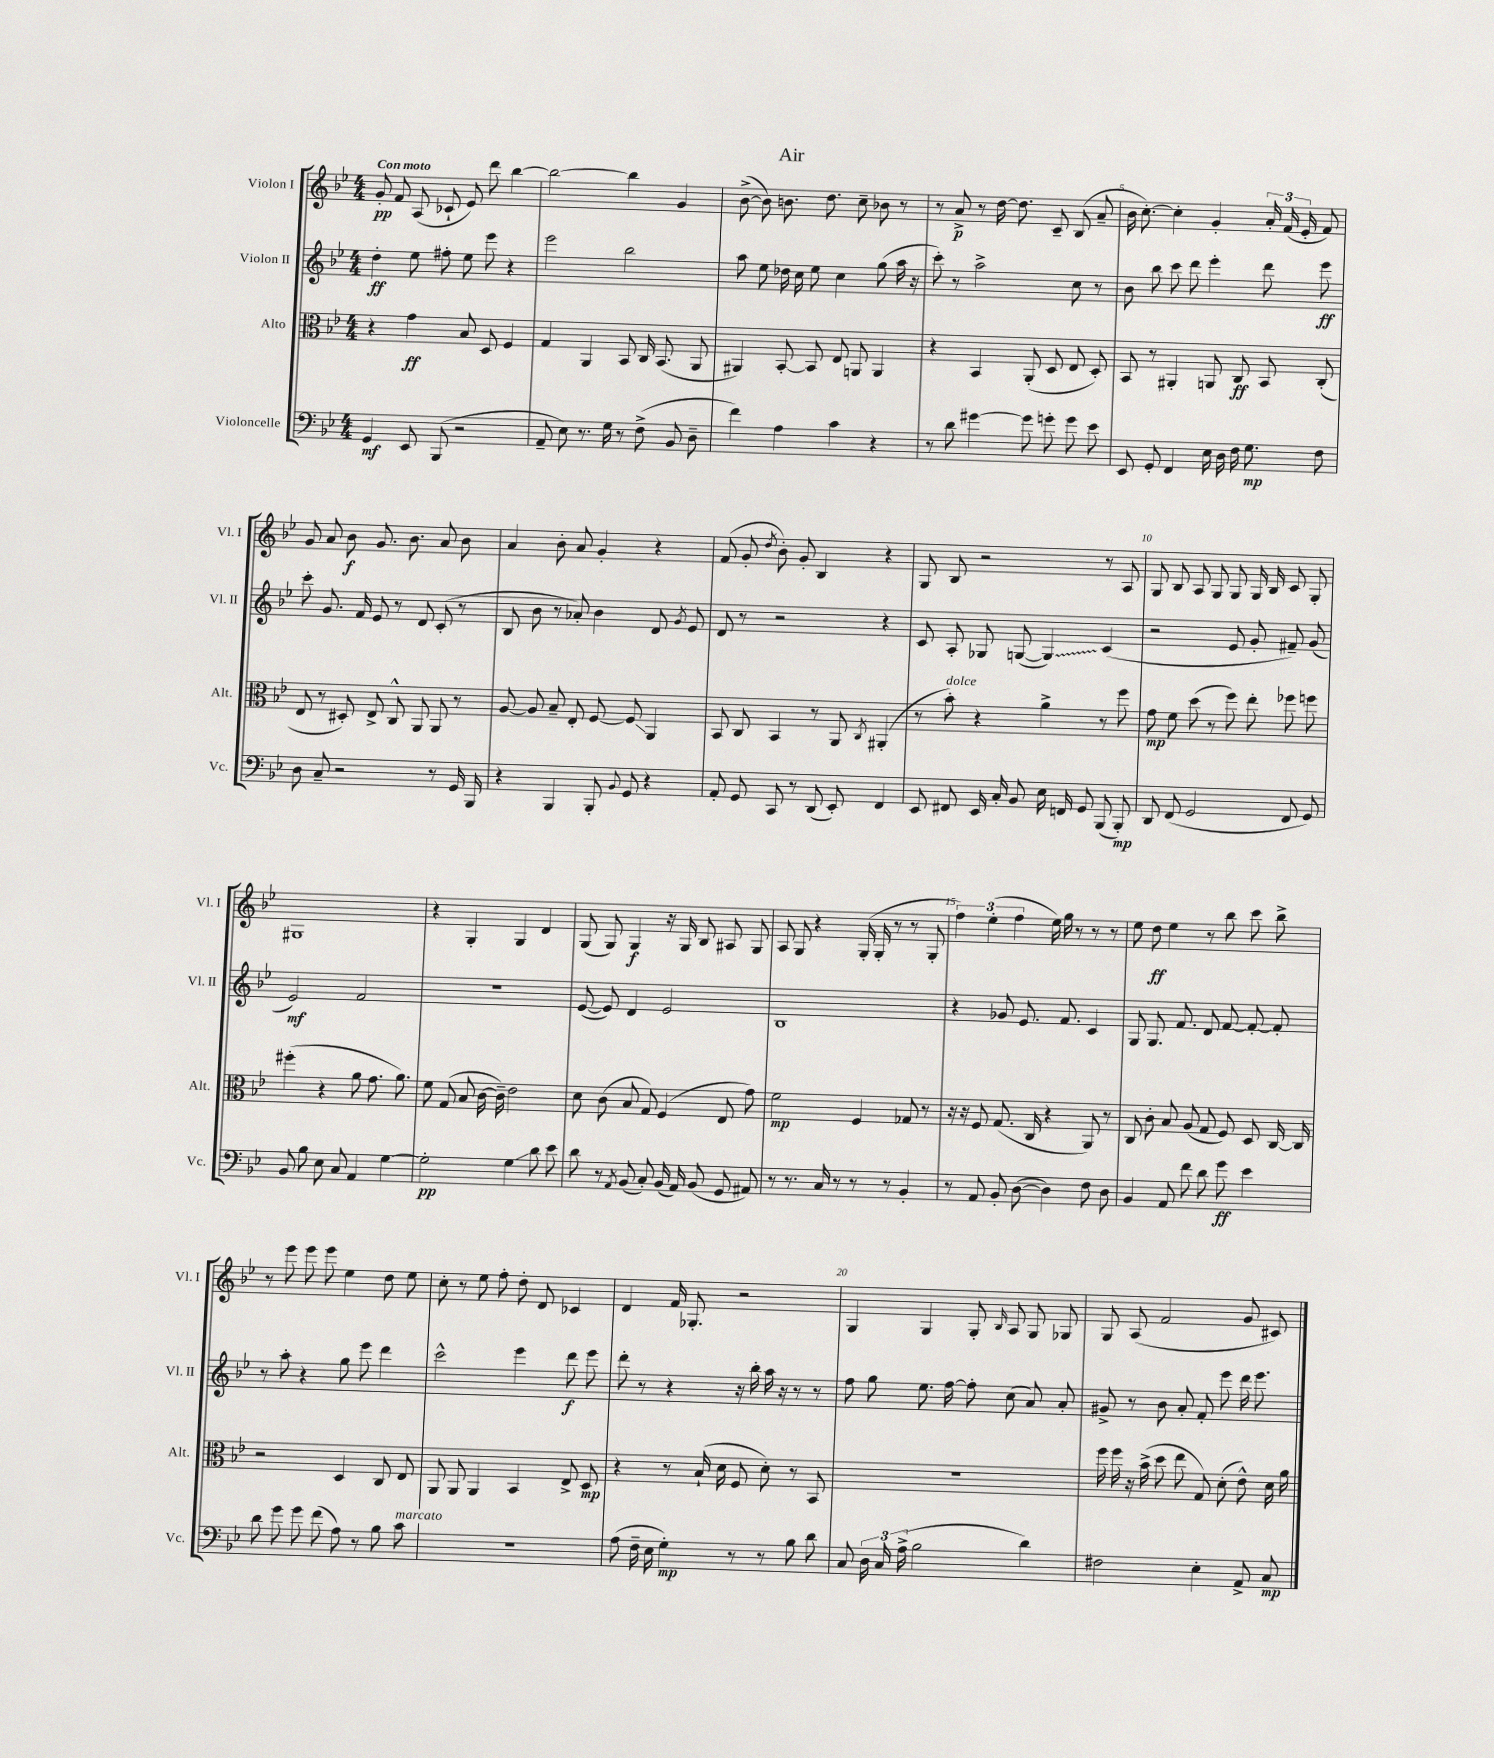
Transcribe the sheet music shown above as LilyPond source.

\header { title = "Air" }
<<
\new StaffGroup <<
\new Staff = "s0" \with { instrumentName = "Violon I" shortInstrumentName = "Vl. I" } {
    \clef treble \key bes \major \numericTimeSignature \time 4/4 \tempo "Con moto"
    \autoBeamOff g'8-.\pp f'8 a8( ces'8-! ees'8) d'''8 bes''4~ |
    bes''2~ bes''4 g'4 |
    bes'8~->( bes'8) b'8. d''8. c''8-- bes'8 r8 |
    r8 a'8->\p r8 d''16~ d''8. c'8-- bes8( a'8-- |
    bes'16 c''8.~-.) c''4-. g'4-. \tuplet 3/2 { a'16-. f'16( ees'16-. } f'8) |
    g'8 a'8 bes'8\f g'8. bes'8. a'8 bes'8 |
    a'4 bes'8-. a'8 g'4-. r4 |
    f'8( g'8-. \acciaccatura { d''8 } bes'8-.) g'8-. bes4 r4 |
    g8 bes8 r2 r8 a8 |
    g8 bes8 a8 g8 g8 g16 bes16 c'8 g8-. |
    gis1 |
    r4 g4-. g4 d'4 |
    g8( g8) g4\f r16 g16 bes8 ais8 g8 |
    a8 g8 r4 g16-.( g16-. r8 r8 g8-. |
    \tuplet 3/2 { f''4) ees''4-.( f''4 } ees''16) g''16 r8 r8 r8 |
    ees''8 d''8\ff ees''4 r8 bes''8 c'''8 bes''8-> |
    r8 ees'''8 ees'''8 ees'''8 ees''4 d''8 ees''8 |
    c''8-. r8 ees''8 f''8-. d''8-. d'8 ces'4 |
    d'4 f'16 ges8.-. r2 |
    g4 g4 g8-. \grace { bes16 } a8 g8 ges8 |
    g8 a8( f'2 g'8 cis'8) \bar "|." |
}
\new Staff = "s1" \with { instrumentName = "Violon II" shortInstrumentName = "Vl. II" } {
    \clef treble \key bes \major \numericTimeSignature \time 4/4
    \autoBeamOff d''4-.\ff ees''8 fis''8-. ees''8 ees'''8 r4 |
    ees'''2 bes''2 |
    a''8 ees''8 des''16 c''16 ees''8 c''4 g''8( a''16 r16 |
    c'''8-.) r8 a''2-> c''8 r8 |
    bes'8 bes''8 c'''8 d'''8 ees'''4-. d'''8 ees'''8\ff |
    c'''8-. g'8. f'16 ees'8 r8 d'8 c'8-.( r8 |
    bes8 bes'8 r8 aes'8-.) bes'4 d'8 \acciaccatura { g'8 } ees'8 |
    d'8 r8 r2 r4 |
    c'8 a8-. ges8 g8~( \once \override Glissando.style = #'zigzag g4\glissando) c'4( |
    r2 ees'8 g'8-. fis'8--) g'8( |
    ees'2\mf) f'2 |
    r1 |
    ees'8~( ees'8) d'4 ees'2 |
    bes1 |
    r4 ges'8 ees'8. f'8. c'4 |
    g8 g8. f'8. d'8 f'8~ f'8~-. f'8-. |
    r8 a''8-. r4 g''8 ees'''8 d'''4 |
    c'''2-^ ees'''4 d'''8\f ees'''8 |
    d'''8-. r8 r4 r16 bes''16-. a''16 r16 r8 r8 |
    f''8 g''8 ees''8. f''16~ f''8-. c''8( a'8) a'8-. |
    gis'8-> r8 bes'8 a'8-. f'8-. ees'''8 d'''16 ees'''8. \bar "|." |
}
\new Staff = "s2" \with { instrumentName = "Alto" shortInstrumentName = "Alt." } {
    \clef alto \key bes \major \numericTimeSignature \time 4/4
    \autoBeamOff r4 g'4\ff bes8 d8 f4 |
    g4 a,4 bes,8 c16 bes,8.( a,8 |
    ais,4) bes,8~-. bes,8 ees8 a,8 a,4 |
    r4 bes,4 a,8-.( d8 ees8 d8-.) |
    bes,8 r8 ais,4-. a,8 c8\ff bes,8 c8-.( |
    ees8 r8 dis8-.) ees8-> c8-^ a,8 a,8 r8 |
    a8~ a8 bes8-- ees8-. f8~ f8\glissando a,4 |
    bes,8 c8 bes,4 r8 a,8 \acciaccatura { c8 } ais,4-.( |
    r8 bes'8-.^\markup { \italic "dolce" }) r4 a'4-> r8 f''8 |
    g'8\mp f'8 d''8( r8 f''8) ees''8-. fes''8 f''8 |
    fis''4-.( r4 a'8 g'8. a'8.) |
    f'8 g8( bes8 c'16~ c'16--) ees'2 |
    d'8 c'8( bes8 g8) f4( ees8 g'8) |
    f'2\mp f4 ges8 r8 |
    r16 r16 f8 g8.( c16 r4 a,8) r8 |
    c8 c'8-. bes8 a8( g8 f8) d8 c16~ c16 |
    r2 d4 c8 ees8 |
    a,8 a,8 a,4 bes,4 ees8-> d8\mp |
    r4 r8 bes16-!( d'16 f8 d'8-.) r8 bes,8 |
    R1 |
    f''16 f''16 r16 bes'16->( d''8 ees''8 g8) d'8-.( ees'8-^) d'16 a'16 \bar "|." |
}
\new Staff = "s3" \with { instrumentName = "Violoncelle" shortInstrumentName = "Vc." } {
    \clef bass \key bes \major \numericTimeSignature \time 4/4
    \autoBeamOff g,4\mf ees,8 bes,,8( r2 |
    a,8-- ees8) r8. g16 r8 f8->( bes,8 d8-- |
    f'4) a4 c'4 r4 |
    r8 d'8 gis'4~ gis'8 g'8-. g'8 ees'8 |
    ees,8 g,8-. f,4 ees16 d16 f16 g8.\mp f8 |
    d8 c8-- r2 r8 g,16 bes,,16 |
    r4 bes,,4 bes,,8-. \appoggiatura { bes,8 } g,8 r4 |
    a,8-. g,8 c,8 r8 d,8( ees,8-.) f,4 |
    ees,8 fis,8 ees,16 c16-. bes,8 ees16 f,16 g,8 bes,,8( bes,,8-.\mp) |
    d,8 f,8( g,2 f,8 g,8) |
    bes,8 bes8 ees8 c8 a,4 g4~ |
    g2-.\pp g4\glissando d'8 ees'8 |
    d'8 r8 \acciaccatura { a,8 } bes,8( c8-.) bes,16( a,16) bes,8( g,8 ais,8) |
    r8 r8. c16 r8 r8 r8 bes,4-. |
    r8 a,8 bes,8-. d8~( d4) f8 d8 |
    bes,4 a,8 f'8 d'8 g'8\ff ees'4 |
    d'8 g'8 g'8 f'8( a8) r8 bes8 c'8^\markup { \italic "marcato" } |
    R1 |
    a8( f16-- ees16 g4-.\mp) r8 r8 bes8 d'8 |
    c8 \tuplet 3/2 { d16 c16 a16->( } bes2 d'4) |
    fis2 ees4-. a,8-> c8\mp \bar "|." |
}
>>
>>
\layout { \context { \Score \override BarNumber.break-visibility = ##(#f #t #t) barNumberVisibility = #(every-nth-bar-number-visible 5) } }
